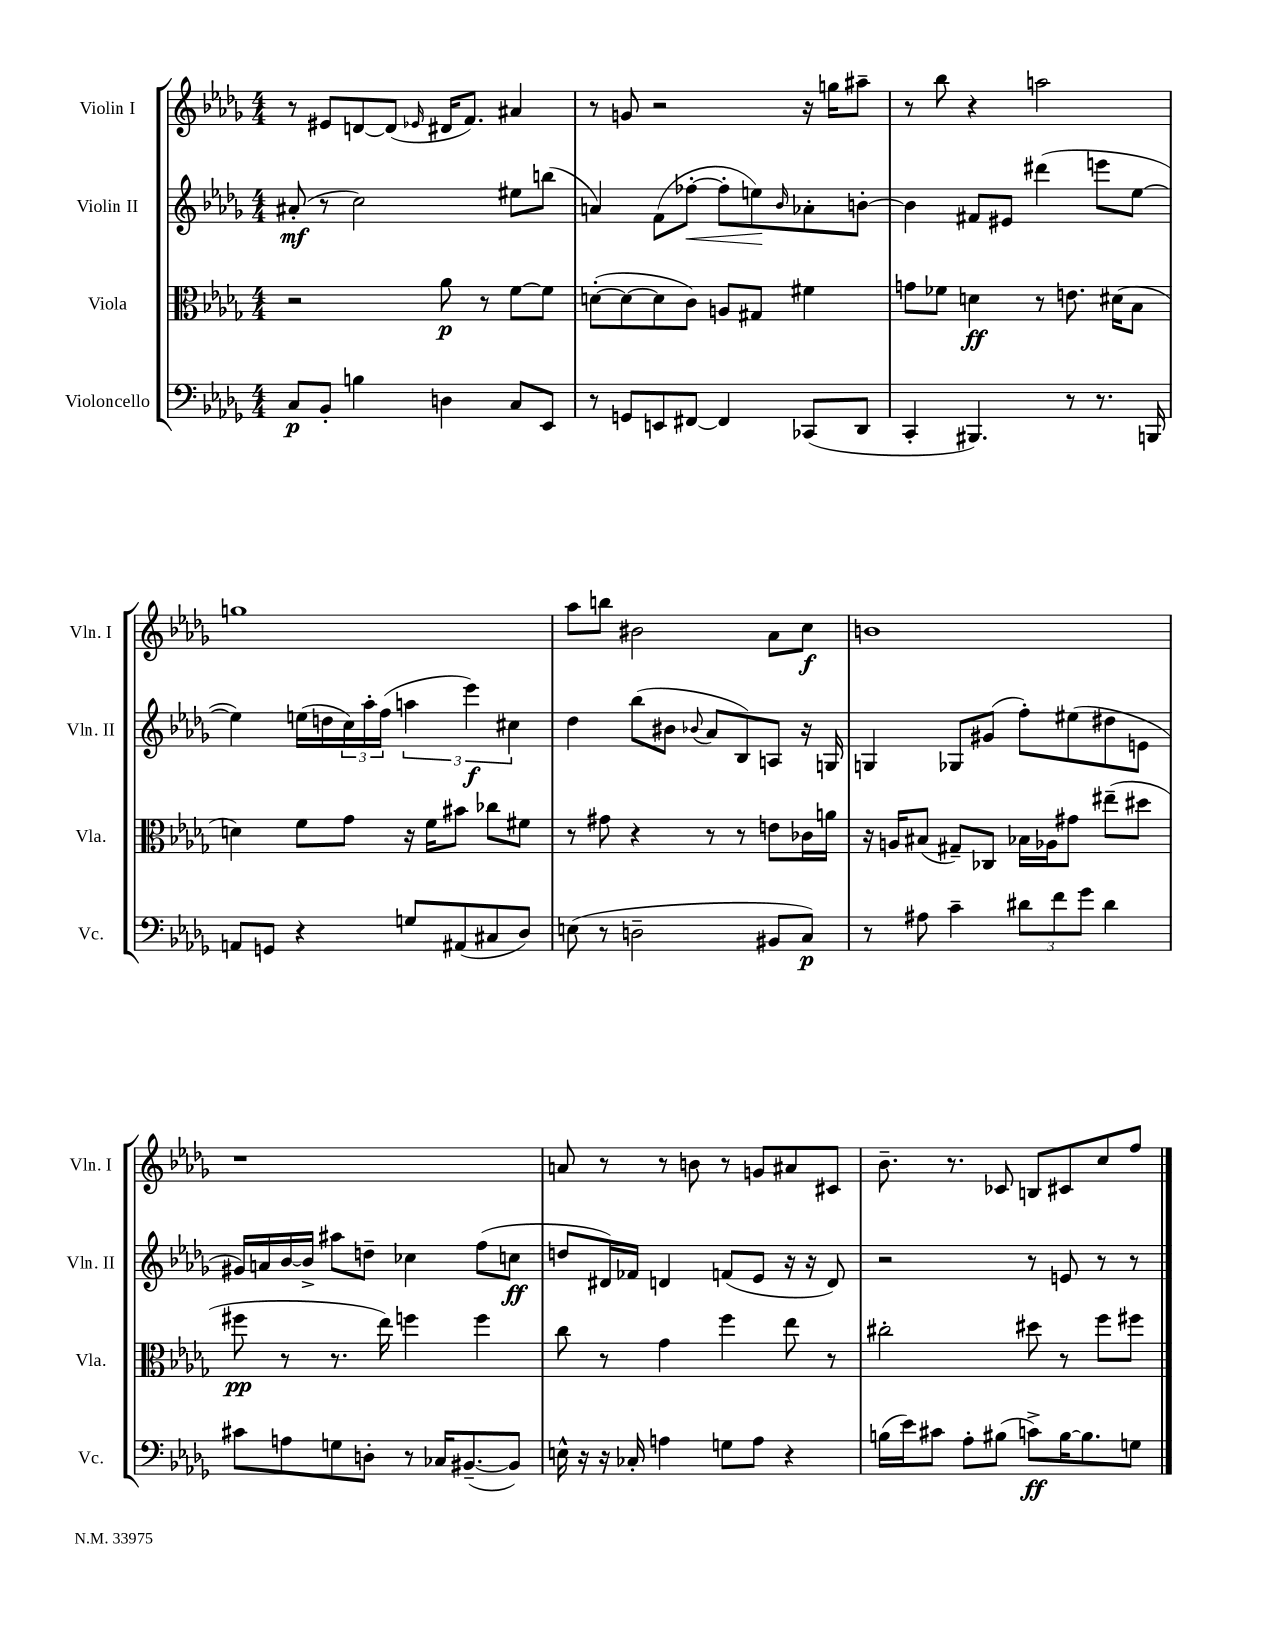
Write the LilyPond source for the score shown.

<<
\new StaffGroup <<
\new Staff = "s0" \with { instrumentName = "Violin I" shortInstrumentName = "Vln. I" } {
    \clef treble \key des \major \numericTimeSignature \time 4/4
    r8 eis'8 d'8~ d'8( \grace { ees'16 } dis'16 f'8.) ais'4 |
    r8 g'8 r2 r16 g''16 ais''8-- |
    r8 bes''8 r4 a''2 |
    g''1 |
    aes''8 b''8 bis'2 aes'8 c''8\f |
    b'1 |
    r1 |
    a'8 r8 r8 b'8 r8 g'8 ais'8 cis'8 |
    bes'8.-- r8. ces'8 b8 cis'8 c''8 f''8 \bar "|." |
}
\new Staff = "s1" \with { instrumentName = "Violin II" shortInstrumentName = "Vln. II" } {
    \clef treble \key des \major \numericTimeSignature \time 4/4
    ais'8-.\mf( r8 c''2) eis''8 b''8( |
    a'4) f'8( fes''8~-.\< fes''8-. e''8\!) \grace { bes'16 } aes'8-. b'8~-. |
    b'4 fis'8 eis'8 dis'''4( e'''8 ees''8~ |
    ees''4) e''16( d''16 \tuplet 3/2 { c''16) aes''16-. f''16( } \tuplet 3/2 { a''4 ees'''4\f) cis''4 } |
    des''4 bes''8( bis'8 \appoggiatura { bes'8 } aes'8 bes8) a8 r16 g16 |
    g4 ges8 gis'8( f''8-.) eis''8( dis''8 e'8 |
    gis'16) a'16 bes'16~ bes'16-> ais''8 d''8-- ces''4 f''8( c''8\ff |
    d''8 dis'16) fes'16 d'4 f'8( ees'8 r16 r16 d'8) |
    r2 r8 e'8 r8 r8 \bar "|." |
}
\new Staff = "s2" \with { instrumentName = "Viola" shortInstrumentName = "Vla." } {
    \clef alto \key des \major \numericTimeSignature \time 4/4
    r2 aes'8\p r8 f'8~ f'8 |
    d'8~-.( d'8~ d'8 c'8) a8 gis8 fis'4 |
    g'8 fes'8 d'4\ff r8 e'8. dis'16( bes8 |
    d'4) f'8 ges'8 r16 f'16 bis'8 ces''8 fis'8 |
    r8 gis'8 r4 r8 r8 e'8 ces'16 a'16 |
    r16 a16 bis8( gis8--) ces8 bes16 aes16 gis'8 eis''8--( dis''8 |
    fis''8\pp r8 r8. ees''16) f''4 f''4 |
    c''8 r8 ges'4 f''4 ees''8 r8 |
    cis''2-. dis''8 r8 f''8 fis''8 \bar "|." |
}
\new Staff = "s3" \with { instrumentName = "Violoncello" shortInstrumentName = "Vc." } {
    \clef bass \key des \major \numericTimeSignature \time 4/4
    c8\p bes,8-. b4 d4 c8 ees,8 |
    r8 g,8 e,8 fis,8~ fis,4 ces,8( des,8 |
    c,4-. bis,,4.) r8 r8. b,,16 |
    a,8 g,8 r4 g8 ais,8( cis8 des8) |
    e8( r8 d2-- bis,8 c8\p) |
    r8 ais8 c'4-- \tuplet 3/2 { dis'8 f'8 ges'8 } dis'4 |
    cis'8 a8 g8 d8-. r8 ces16 bis,8.~--( bis,8) |
    e16-^ r16 r16 ces16-. a4 g8 a8 r4 |
    b16( ees'16) cis'8 aes8-. bis8( c'8->\ff) bis16~ bis8. g8 \bar "|." |
}
>>
>>
\layout { \context { \Score \remove "Bar_number_engraver" } }
